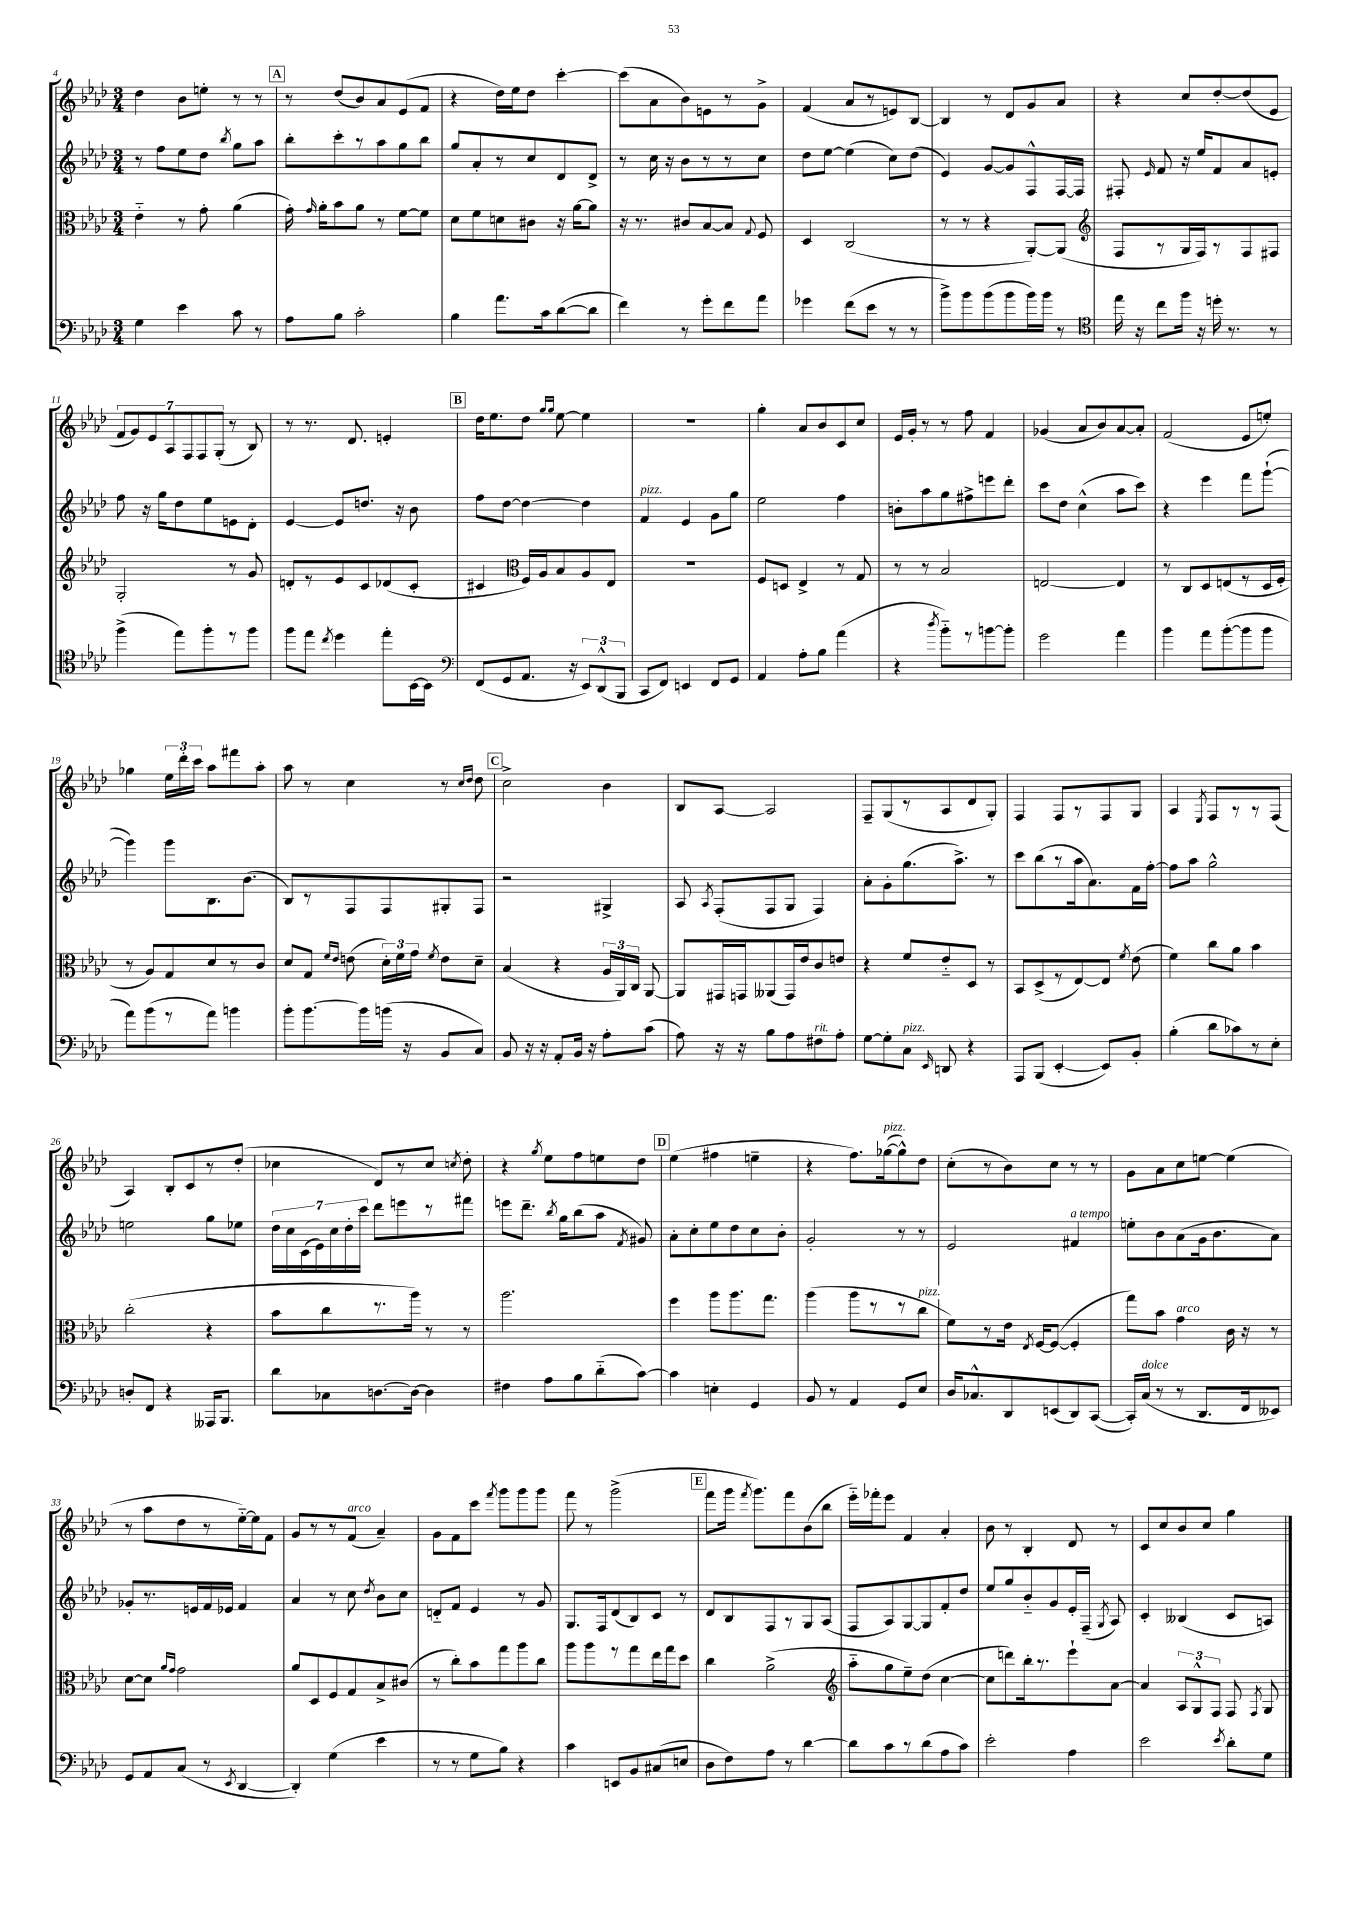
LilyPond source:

<<
\new StaffGroup <<
\new Staff = "s0" {
    \clef treble \key aes \major \numericTimeSignature \time 3/4
    \autoBeamOff des''4 bes'8[ e''8]-. r8 r8 |
    \mark \markup { \box "A" } r8 des''8[( bes'8) aes'8 ees'8( f'8] |
    r4 des''16[) ees''16 des''8] c'''4~-. |
    c'''8[( aes'8 bes'8) e'8 r8 g'8]-> |
    f'4( aes'8[ r8 e'8) bes8]~ |
    bes4 r8 des'8[ g'8 aes'8] |
    r4 c''8[ des''8~-. des''8( ees'8] |
    \tuplet 7/4 { f'8[ g'8) ees'8 aes8 f8 f8 g8]-.( } r8 bes8) |
    r8 r8. des'8. e'4-. |
    \mark \markup { \box "B" } des''16[ ees''8. des''8] \grace { g''16[ g''16] } ees''8~ ees''4 |
    R2. |
    g''4-. aes'8[ bes'8 c'8 c''8] |
    ees'16[ g'16]-. r8 r8 f''8 f'4 |
    ges'4( aes'8[ bes'8) aes'8~ aes'8]-. |
    f'2( ees'8[ e''8]-.) |
    ges''4 \tuplet 3/2 { ees''16[ des'''16-. c'''16] } aes''8[ fis'''8 aes''8]-. |
    aes''8 r8 c''4 r8 \grace { c''16[ des''16] } des''8 |
    \mark \markup { \box "C" } c''2-> bes'4 |
    bes8[ aes8]~ aes2 |
    f8[-- g8( r8 aes8 des'8 g8]-.) |
    f4 f8[ r8 f8 g8] |
    aes4 \acciaccatura { ees8 } f8[ r8 r8 f8]( |
    aes4) bes8[-. c'8 r8 des''8]-.( |
    ces''4 des'8[) r8 ces''8] \acciaccatura { c''8 } des''8-. |
    r4 \acciaccatura { g''8 } ees''8[ f''8 e''8 des''8] |
    \mark \markup { \box "D" } ees''4( fis''4 e''4-- |
    r4 f''8.[) ges''16~^\markup { \italic "pizz." }( ges''8-^) des''8] |
    c''8[-.( r8 bes'8) c''8] r8 r8 |
    g'8[ aes'8 c''8 e''8]~ e''4( |
    r8 aes''8[ des''8 r8 ees''16~-_) ees''16 f'8] |
    g'8[ r8 r8 f'8]^\markup { \italic "arco" }( aes'4--) |
    g'8[ f'8 c'''8] \acciaccatura { f'''8 } g'''8[ g'''8 g'''8] |
    f'''8 r8 g'''2->( |
    \mark \markup { \box "E" } f'''8[ g'''16] \acciaccatura { f'''8 } g'''8.[) f'''8 bes'8( bes''8] |
    ees'''16[-_) fes'''16-. ees'''8] f'4 aes'4-. |
    bes'8 r8 bes4-. des'8 r8 |
    c'8[ c''8 bes'8 c''8] g''4 \bar "|." |
}
\new Staff = "s1" {
    \clef treble \key aes \major \numericTimeSignature \time 3/4
    \autoBeamOff r8 f''8[ ees''8 des''8] \acciaccatura { bes''8 } g''8[ aes''8] |
    \mark \markup { \box "A" } bes''8[-. c'''8-. r8 aes''8 g''8 bes''8] |
    g''8[ aes'8-. r8 c''8 des'8 des'8]-> |
    r8 c''16 r16 bes'8[ r8 r8 c''8] |
    des''8[ ees''8]~ ees''4( c''8[) des''8]( |
    ees'4) g'8[~ g'8 f8-^ f16~ f16] |
    fis8-. \grace { ees'16 } f'8 r16 ees''16[ f'8 aes'8 e'8]-. |
    f''8 r16 g''16[ des''8 ees''8 e'8 des'8]-. |
    ees'4~ ees'8[ d''8.] r16 bes'8 |
    \mark \markup { \box "B" } f''8[ des''8]~ des''4~ des''4 |
    f'4^\markup { \italic "pizz." } ees'4 g'8[ g''8] |
    ees''2 f''4 |
    b'8[-. aes''8 g''8 fis''8-> e'''8 des'''8]-. |
    c'''8[ des''8] c''4-^( aes''8[ c'''8]) |
    r4 ees'''4 f'''8[ g'''8]~-!( |
    g'''4) g'''8[ bes8. bes'8.]( |
    bes8[) r8 f8 f8 gis8-. f8] |
    \mark \markup { \box "C" } r2 gis4-> |
    aes8 \acciaccatura { aes8 } f8[-.( f8 g8] f4) |
    aes'8[-. g'8-. g''8.( aes''8.]->) r8 |
    c'''8[ bes''8( r8 aes''16 aes'8.) f'16 f''16]~-. |
    f''8[ aes''8] g''2-^ |
    e''2 g''8[ ees''8] |
    \tuplet 7/4 { des''16[ c''16 c'16( ees'16) c''16 des''16-. c'''16] } des'''8[ e'''8 r8 fis'''8] |
    e'''8[ des'''8.]-- \acciaccatura { bes''8 } g''16[ bes''8( aes''8] \acciaccatura { f'8 } gis'8) |
    \mark \markup { \box "D" } aes'8[-. c''8-. ees''8 des''8 c''8 bes'8]-. |
    g'2-. r8 r8 |
    ees'2 fis'4^\markup { \italic "a tempo" } |
    e''8[-. bes'8 aes'8( g'16 bes'8. aes'8]) |
    ges'8[-. r8. e'16 f'16 ees'16] f'4 |
    aes'4 r8 c''8 \acciaccatura { des''8 } bes'8[ c''8] |
    d'8[-_ f'8] ees'4 r8 g'8 |
    g8.[ f16 des'8( bes8) c'8] r8 |
    \mark \markup { \box "E" } des'8[ bes8 f8 r8 g8 aes8]( |
    f8[ aes8) g8~ g8 f'8-. des''8] |
    ees''8[ g''8 bes'8-_ g'8 ees'16-. f16]--( \acciaccatura { g8 } aes8) |
    c'4-. beses4( c'8[ a8]) \bar "|." |
}
\new Staff = "s2" {
    \clef alto \key aes \major \numericTimeSignature \time 3/4
    \autoBeamOff ees'4-_ r8 g'8-. aes'4( |
    \mark \markup { \box "A" } g'16-.) \grace { g'16 } aes'16[-. bes'8 aes'8] r8 f'8[~ f'8] |
    des'8[ f'8 d'8 cis'8] r16 aes'16[~ aes'8] |
    r16 r8. cis'8[ bes8~ bes8] \appoggiatura { g8 } f8 |
    des4 c2( |
    r8 r8 r4 aes,8[~-.) aes,8]( |
    \clef treble f8[ r8 g16 f16) r8 f8 fis8] |
    g2-. r8 g'8 |
    d'8[-. r8 ees'8 c'8 des'8( c'8]-. |
    \mark \markup { \box "B" } cis'4 \clef alto f16[) aes16 bes8 aes8 ees8] |
    R2. |
    f8[ d8] ees4-> r8 g8 |
    r8 r8 bes2 |
    e2~ e4 |
    r8 c8[ des8 e8( r8 des16 f16]-. |
    r8 aes8[) g8 des'8 r8 c'8] |
    des'8[ g8] \grace { f'16[ ees'16] } e'8( \tuplet 3/2 { des'16[-.) f'16 g'16] } \acciaccatura { f'8 } e'8[ des'8]-- |
    \mark \markup { \box "C" } bes4( r4 \tuplet 3/2 { aes16[ aes,16) c16] } aes,8~ |
    aes,8[ gis,16 g,16 aeses,8( g,16) ees'16 c'8 e'8] |
    r4 f'8[ ees'8-_ des8] r8 |
    bes,8[ des8->( r8 ees8~) ees8] \acciaccatura { f'8 } ees'8( |
    f'4) c''8[ aes'8] bes'4 |
    c''2-.( r4 |
    bes'8[ c''8 r8. aes''16]) r8 r8 |
    aes''2. |
    \mark \markup { \box "D" } f''4 aes''8[ aes''8. g''8.] |
    aes''4( aes''8[ r8 r8 c''8]^\markup { \italic "pizz." } |
    f'8[) r8 ees'16] \acciaccatura { ees8 } f16[~ f8]~( f4-. |
    g''8[) bes'8] g'4^\markup { \italic "arco" } c'16 r16 r8 |
    des'8[~ des'8] \grace { aes'16[ g'16] } g'2 |
    aes'8[ des8 f8 g8 bes8-> cis'8]( |
    r8 c''8[-.) bes'8 g''8 aes''8 c''8] |
    aes''8[ aes''8 r8 g''8 ees''16 g''16 des''8] |
    \mark \markup { \box "E" } c''4 aes'2->( |
    \clef treble aes''8[-_ g''8 ees''8--) des''8]( c''4~ |
    c''8[ d'''8) bes''16-. r8. ees'''8-! aes'8]~ |
    aes'4 \tuplet 3/2 { aes8[ g8-^ f8] } f8 \acciaccatura { f8 } g8 \bar "|." |
}
\new Staff = "s3" {
    \clef bass \key aes \major \numericTimeSignature \time 3/4
    \autoBeamOff g4 ees'4 c'8 r8 |
    \mark \markup { \box "A" } aes8[ bes8] c'2-. |
    bes4 aes'8.[ c'16 des'8~( des'8] |
    f'4) r8 g'8[-. f'8 aes'8] |
    ges'4 f'8[( ees'8] r8 r8 |
    bes'8[->) bes'8 bes'8( bes'8 bes'16) bes'16] r8 |
    \clef tenor ees''16 r16 c''8[ f''16] r16 d''16-. r8. r8 |
    f''4->( ees''8[) f''8-. r8 f''8] |
    f''8[ ees''8] \acciaccatura { c''8 } des''4 ees''8[-. bes,16~ bes,16] |
    \mark \markup { \box "B" } \clef bass f,8[( g,8 aes,8.] r16 \tuplet 3/2 { ees,8[) des,8-^( bes,,8] } |
    c,8[ f,8]) e,4 f,8[ g,8] |
    aes,4 aes8[-. bes8] aes'4( |
    r4 \acciaccatura { des''8 } bes'8[-_) r8 b'8~ b'8]-. |
    g'2 aes'4 |
    bes'4 aes'8[ bes'8~-.( bes'8 bes'8] |
    aes'8[) bes'8( r8 aes'8]) b'4 |
    bes'8[-. bes'8.~ bes'16 b'16]( r16 bes,8[ c8]) |
    \mark \markup { \box "C" } bes,8 r16 r16 aes,8[-. bes,16] r16 aes8[-. c'8]( |
    aes8) r16 r16 bes8[ aes8 fis8^\markup { \italic "rit." } aes8]-. |
    g8[~ g8-. c8]^\markup { \italic "pizz." } \grace { ees,16 } d,8 r4 |
    aes,,8[ bes,,8]( ees,4~-. ees,8[) bes,8]-. |
    bes4-.( des'8[ ces'8) r8 ees8]-. |
    d8[-. f,8] r4 aeses,,16[ bes,,8.] |
    des'8[ ces8 d8.~ d16]~ d4 |
    fis4 aes8[ bes8 des'8-_( c'8]~) |
    \mark \markup { \box "D" } c'4 e4-. g,4 |
    bes,8 r8 aes,4 g,8[ ees8] |
    des16[ ces8.-^ des,8 e,8( des,8) c,8]~( |
    c,16[-.) c16]^\markup { \italic "dolce" }( r8 r8 des,8.[ f,16 eeses,8]) |
    g,8[ aes,8 c8]( r8 \acciaccatura { ees,8 } des,4~ |
    des,4-.) g4( ees'4 |
    r8 r8 g8[ bes8]) r4 |
    c'4 e,8[ bes,8 cis8( e8] |
    \mark \markup { \box "E" } des8[ f8) aes8] r8 des'4~ |
    des'8[ c'8 r8 des'8( aes8 c'8]) |
    ees'2-. aes4 |
    ees'2 \acciaccatura { ees'8 } des'8[-. g8] \bar "|." |
}
>>
>>
\layout { \context { \Score currentBarNumber = #4 } }
